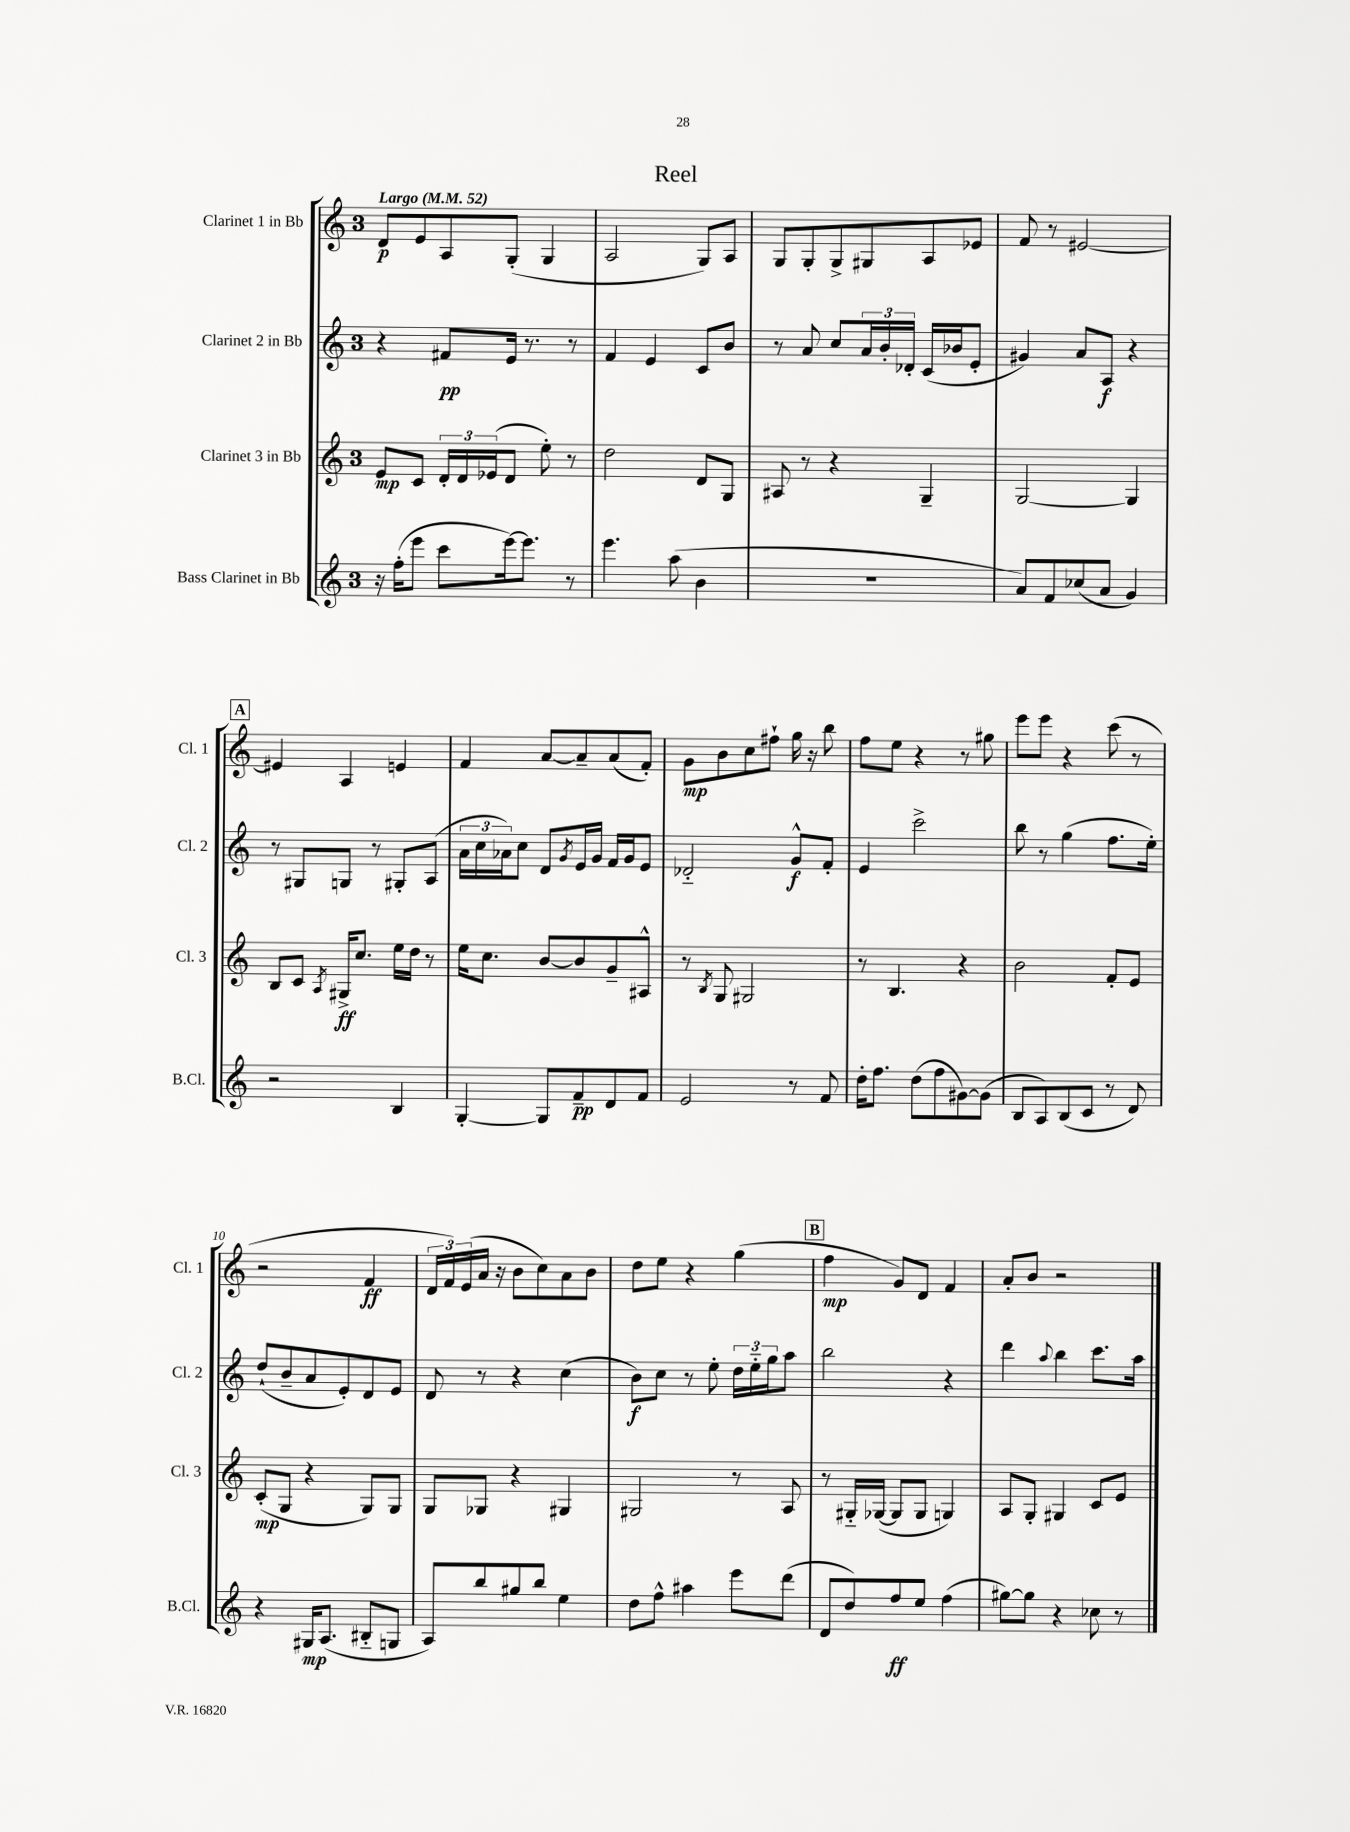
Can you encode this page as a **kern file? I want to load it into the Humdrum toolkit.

**kern	**dynam	**kern	**dynam	**kern	**dynam	**kern	**dynam
*part4	*part4	*part3	*part3	*part2	*part2	*part1	*part1
*staff4	*staff4	*staff3	*staff3	*staff2	*staff2	*staff1	*staff1
*I"Bass Clarinet in Bb	*	*I"Clarinet 3 in Bb	*	*I"Clarinet 2 in Bb	*	*I"Clarinet 1 in Bb	*
*I'B.Cl.	*	*I'Cl. 3	*	*I'Cl. 2	*	*I'Cl. 1	*
*clefG2	*	*clefG2	*	*clefG2	*	*clefG2	*
*k[]	*	*k[]	*	*k[]	*	*k[]	*
*M3/4	*	*M3/4	*	*M3/4	*	*M3/4	*
*MM52	*	*MM52	*	*MM52	*	*MM52	*
=1	=1	=1	=1	=1	=1	=1	=1
!	!	!	!	!	!	!LO:TX:a:B:t=Largo	!
16r	.	8e/L	mp	4r	.	8d/L	p
(16ff'\KL	.	.	.	.	.	.	.
8eee\J	.	8c/J	.	.	.	8e/	.
8ccc\L	.	24d'/LL	.	8f#X/L	pp	8A/	.
.	.	24d/	.	.	.	.	.
.	.	(24e-X/J	.	.	.	.	.
[16eee\k)	.	8d/J	.	16e/Jk	.	(8G'/J	.
8.eee\J]	.	.	.	8.r	.	.	.
.	.	8ee'\)	.	.	.	4G/	.
8r	.	8r	.	8r	.	.	.
=2	=2	=2	=2	=2	=2	=2	=2
4.eee\	.	2dd\	.	4f/	.	2A/	.
.	.	.	.	4e/	.	.	.
(8aa\	.	.	.	.	.	.	.
4b\	.	8d/L	.	8c/L	.	8G/L)	.
.	.	8G/J	.	8b/J	.	8A/J	.
=3	=3	=3	=3	=3	=3	=3	=3
2.r	.	8A#X/	.	8r	.	8G/L	.
.	.	8r	.	8a/	.	8G'/	.
.	.	4r	.	8cc/L	.	8G^/	.
.	.	.	.	24a/L	.	8G#X/	.
.	.	.	.	24b'/	.	.	.
.	.	.	.	24d-X'/JJ	.	.	.
.	.	4G~/	.	(16c/LL	.	8A/	.
.	.	.	.	16b-X/J	.	.	.
.	.	.	.	8e'/J	.	8e-X/J	.
=4	=4	=4	=4	=4	=4	=4	=4
8a/L)	.	[2G/	.	4g#X/)	.	8f/	.
8f/	.	.	.	.	.	8r	.
(8cc-X/	.	.	.	8a/L	.	[2e#X/	.
8a/J	.	.	.	8A/J	f	.	.
4g/)	.	4G/]	.	4r	.	.	.
!!LO:LB:g=z
!!LO:REH:place=s1:t=A
=5	=5	=5	=5	=5	=5	=5	=5
2r	.	8B/L	.	8r	.	4e#X/]	.
.	.	8c/J	.	8G#X/L	.	.	.
.	.	8qA/	.	.	.	.	.
.	.	16G#X^/KL	ff	8Gn/J	.	4A/	.
.	.	8.cc/J	.	.	.	.	.
.	.	.	.	8r	.	.	.
4B/	.	16ee\LL	.	8G#X'/L	.	4en/	.
.	.	16dd\JJ	.	.	.	.	.
.	.	8r	.	(8A/J	.	.	.
=6	=6	=6	=6	=6	=6	=6	=6
[4G'/	.	16ee\KL	.	24a\LL	.	4f/	.
.	.	.	.	24cc\	.	.	.
.	.	8.cc\J	.	.	.	.	.
.	.	.	.	24a-X\J)	.	.	.
.	.	.	.	8cc\J	.	.	.
8G/L]	.	[8b/L	.	8d/L	.	[8a/L	.
.	.	.	.	8qg/	.	.	.
8f~/	pp	8b/]	.	16e/L	.	8a~/]	.
.	.	.	.	16g/JJ	.	.	.
8d/	.	8g~/	.	16f/LL	.	(8a/	.
.	.	.	.	16g/J	.	.	.
8f/J	.	8A#X^^/J	.	8e/J	.	8f'/J)	.
=7	=7	=7	=7	=7	=7	=7	=7
2e/	.	8r	.	2d-X/	.	8g\L	mp
.	.	8qB/	.	.	.	.	.
.	.	8G/	.	.	.	8b\	.
.	.	2G#X/	.	.	.	8cc\	.
.	.	.	.	.	.	8ff#X`\J	.
8r	.	.	.	8g^^/L	f	16gg\	.
.	.	.	.	.	.	16r	.
8f/	.	.	.	8f'/J	.	8bb\	.
=8	=8	=8	=8	=8	=8	=8	=8
16dd'\KL	.	8r	.	4e/	.	8ff\L	.
8.ff\J	.	.	.	.	.	.	.
.	.	4.B/	.	.	.	8ee\J	.
(8dd\L	.	.	.	2ccc^\	.	4r	.
8ff\	.	.	.	.	.	.	.
[8g#X\)	.	4r	.	.	.	8r	.
(8g#\J]	.	.	.	.	.	8gg#X\	.
=9	=9	=9	=9	=9	=9	=9	=9
8B/L	.	2b\	.	8bb\	.	8eee\L	.
8A/)	.	.	.	8r	.	8eee\J	.
(8B/	.	.	.	(4gg\	.	4r	.
8c/J	.	.	.	.	.	.	.
8r	.	8f'/L	.	8.ff\L	.	(8ccc\	.
8d/)	.	8e/J	.	.	.	8r	.
.	.	.	.	16ee'\Jk)	.	.	.
!!LO:LB:g=z
=10	=10	=10	=10	=10	=10	=10	=10
4r	.	(8c'/L	mp	(8dd`/L	.	2r	.
.	.	8G/J	.	8b~/	.	.	.
16G#X/KL	mp	4r	.	8a/	.	.	.
(8.A/J	.	.	.	.	.	.	.
.	.	.	.	8e'/)	.	.	.
8B#X/L	.	8G/L)	.	8d/	.	4f/	ff
8Gn/J	.	8G/J	.	8e/J	.	.	.
=11	=11	=11	=11	=11	=11	=11	=11
8A/L)	.	8G/L	.	8d/	.	24d/LL	.
.	.	.	.	.	.	24f/)	.
.	.	.	.	.	.	(24e/	.
8bb/	.	8G-X/J	.	8r	.	16a/JJ	.
.	.	.	.	.	.	16r	.
8gg#X/	.	4r	.	4r	.	8b\L	.
8bb/J	.	.	.	.	.	8cc\)	.
4ee\	.	4G#X/	.	(4cc\	.	8a\	.
.	.	.	.	.	.	8b\J	.
=12	=12	=12	=12	=12	=12	=12	=12
8dd\L	.	2G#X/	.	8b\L)	f	8dd\L	.
8ff^^\J	.	.	.	8cc\J	.	8ee\J	.
4aa#X\	.	.	.	8r	.	4r	.
.	.	.	.	8ee'\	.	.	.
8eee\L	.	8r	.	24dd\LL	.	(4gg\	.
.	.	.	.	24ee\	.	.	.
.	.	.	.	24gg\J	.	.	.
(8ddd\J	.	8A/	.	8aa\J	.	.	.
!!LO:REH:place=s1:t=B
=13	=13	=13	=13	=13	=13	=13	=13
8d/L	.	8r	.	2bb\	.	4ff\	mp
8dd/)	.	16G#X/LL	.	.	.	.	.
.	.	([16G-X/JJ	.	.	.	.	.
8ff/	ff	8G-/L]	.	.	.	8g/L)	.
8ee/J	.	8G-/J	.	.	.	8d/J	.
(4ff\	.	4Gn/)	.	4r	.	4f/	.
=14	=14	=14	=14	=14	=14	=14	=14
[8gg#X\L)	.	8A/L	.	4ddd\	.	8a'/L	.
8gg#\J]	.	8G'/J	.	.	.	8b/J	.
.	.	.	.	8qqaa/	.	.	.
4r	.	4G#X/	.	4bb\	.	2r	.
8cc-X\	.	8c/L	.	8.ccc\L	.	.	.
8r	.	8e/J	.	.	.	.	.
.	.	.	.	16aa\Jk	.	.	.
==	==	==	==	==	==	==	==
*-	*-	*-	*-	*-	*-	*-	*-
